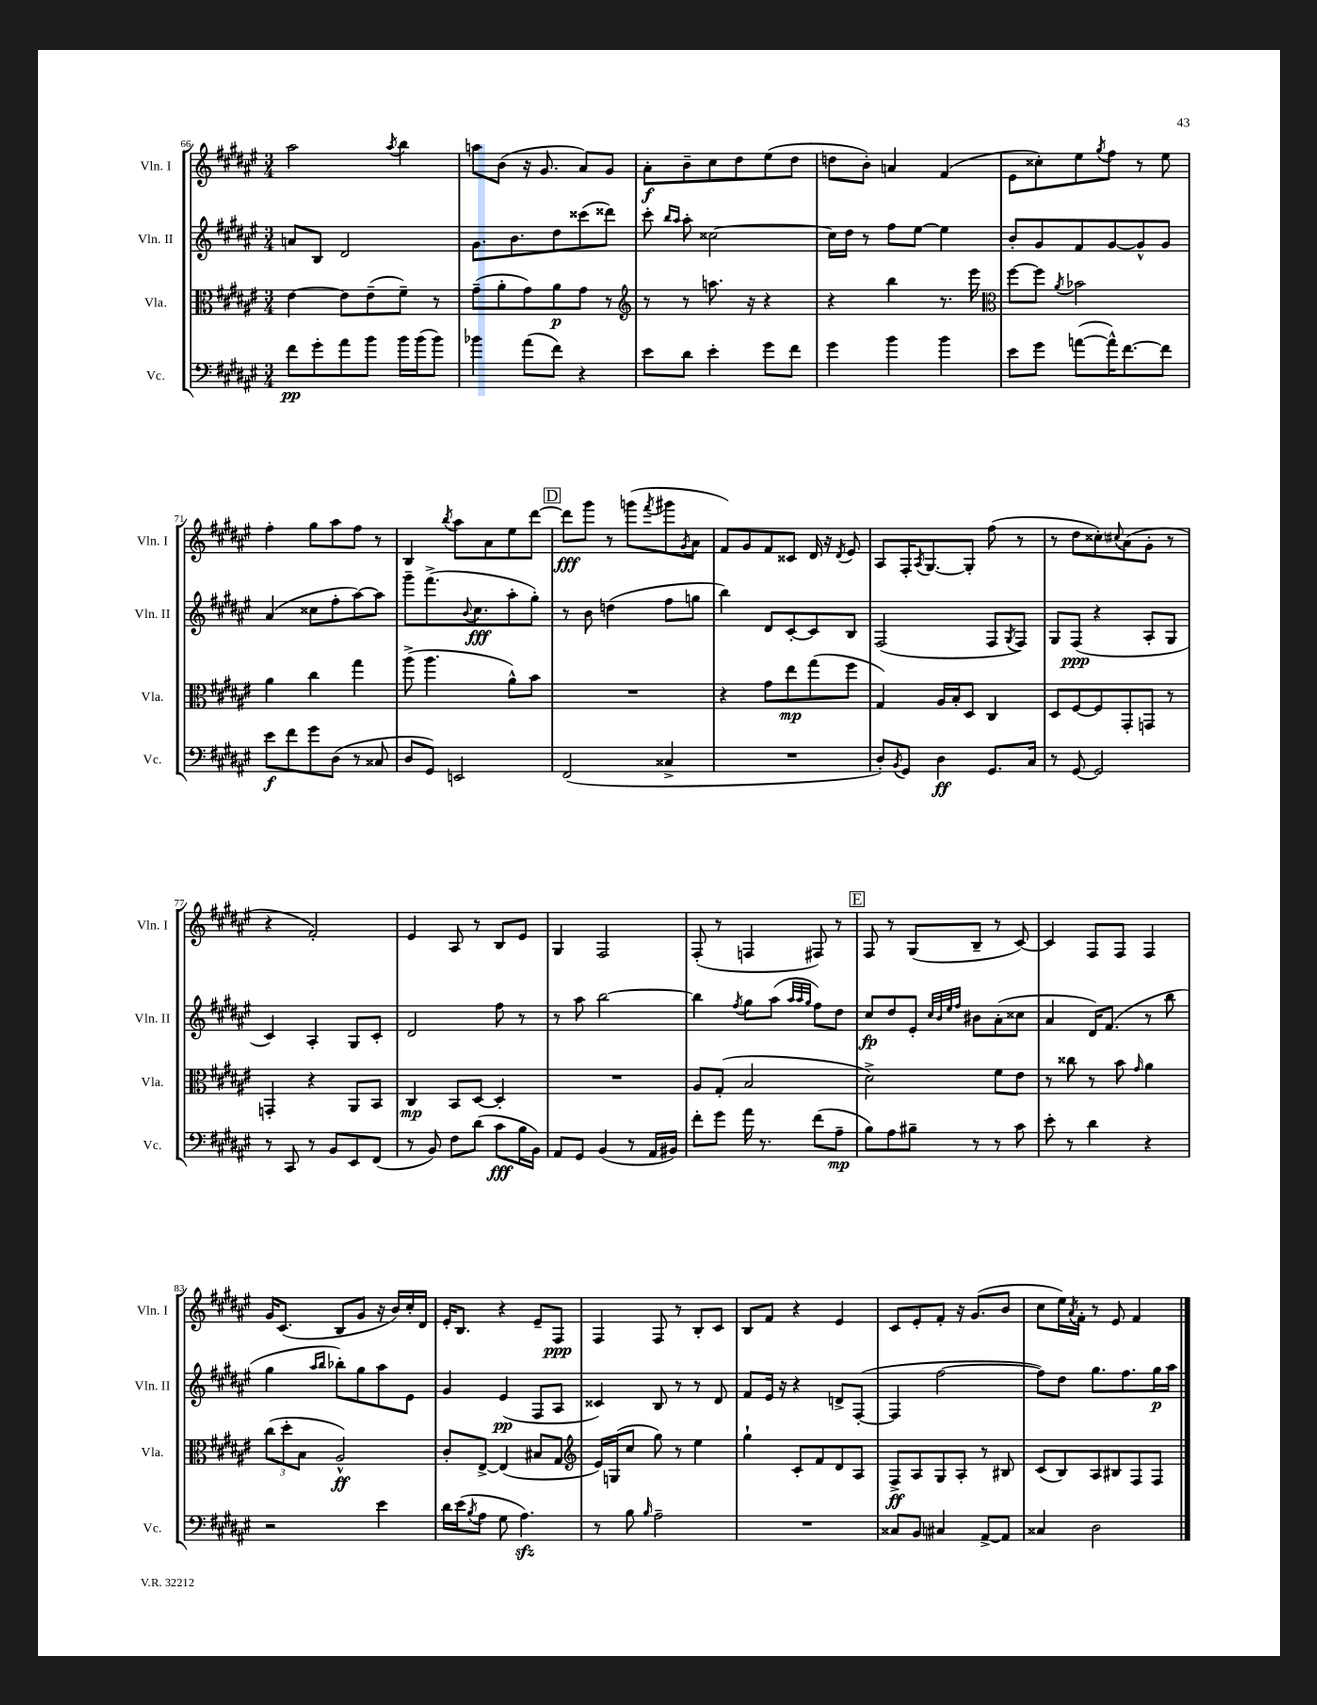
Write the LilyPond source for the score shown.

<<
\new StaffGroup <<
\new Staff = "s0" \with { instrumentName = "Vln. I" shortInstrumentName = "Vln. I" } {
    \clef treble \key fis \major \numericTimeSignature \time 3/4
    ais''2 \acciaccatura { ais''8 } b''4 |
    a''8 b'8( r16 gis'8. ais'8) gis'8 |
    ais'8-.\f b'8-- cis''8 dis''8 eis''8( dis''8 |
    d''8 b'8-.) a'4 fis'4( |
    eis'8 cisis''8-.) eis''8 \acciaccatura { gis''8 } fis''8 r8 eis''8 |
    fis''4-. gis''8 ais''8 fis''8 r8 |
    b4 \acciaccatura { b''8 } ais''8 ais'8 eis''8 dis'''8~ |
    \mark \markup { \box "D" } dis'''8\fff gis'''8 r8 g'''8( \acciaccatura { fis'''8 } gis'''8 \acciaccatura { gis'8 } ais'8 |
    fis'8) gis'8 fis'8 cisis'8 dis'16 r16 \acciaccatura { dis'8 } eis'8 |
    ais8 fis16-. \acciaccatura { ais8 } gis8.~ gis8-. fis''8( r8 |
    r8 dis''8 cisis''8-.) \appoggiatura { cis''8 } ais'8( gis'8-. r8 |
    r4 fis'2-.) |
    eis'4 ais8 r8 b8 eis'8 |
    gis4 fis2 |
    fis8-.( r8 f4 fis8) r8 |
    \mark \markup { \box "E" } fis8 r8 gis8( b8-- r8 cis'8~) |
    cis'4 fis8 fis8 fis4 |
    gis'16 cis'8.( b8 gis'8 r16 b'16) cis''16-. dis'16 |
    eis'16-. b8. r4 eis'8-- fis8\ppp |
    fis4 fis8 r8 b8-. cis'8 |
    b8 fis'8 r4 eis'4 |
    cis'8 eis'8-. fis'8-. r16 gis'8.( b'8 |
    cis''8 eis''16) \acciaccatura { ais'8 } fis'16-. r8 eis'8 fis'4 \bar "|." |
}
\new Staff = "s1" \with { instrumentName = "Vln. II" shortInstrumentName = "Vln. II" } {
    \clef treble \key fis \major \numericTimeSignature \time 3/4
    a'8 b8 dis'2 |
    gis'8. b'8. dis''8 cisis'''8( disis'''8) |
    cis'''8-. \grace { b''16 ais''16 } ais''8-. cisis''2~ |
    cisis''16 dis''16 r8 fis''8 eis''8~ eis''4 |
    b'8-. gis'8 fis'8 gis'8~ gis'8-^ gis'8 |
    ais'4( cisis''8 fis''8-. ais''8~) ais''8 |
    gis'''8-- fis'''8.->( \appoggiatura { b'8 } cis''8.\fff ais''8-. gis''8-.) |
    \mark \markup { \box "D" } r8 b'8 d''4( fis''8 g''8 |
    b''4) dis'8 cis'8~-. cis'8 b8 |
    fis2( fis8 \acciaccatura { gis8 } fis8) |
    gis8 fis8\ppp( r4 ais8-. gis8 |
    cis'4) ais4-. gis8 cis'8-. |
    dis'2 fis''8 r8 |
    r8 ais''8 b''2~ |
    b''4 \acciaccatura { fis''8 } gis''8 ais''8( \grace { ais''32 ais''32 gis''32 } fis''8) dis''8 |
    \mark \markup { \box "E" } cis''8\fp dis''8 eis'8-. \grace { cis''32 b'32 eis''32 fis''32 } bis'8 ais'8-.( cisis''8 |
    ais'4 dis'16) fis'8.( r8 b''8 |
    gis''4 \grace { ais''16 b''16 } bes''8-.) gis''8 ais''8 eis'8 |
    gis'4 eis'4\pp( fis8 ais8 |
    cisis'4) b8 r8 r8 dis'8 |
    fis'8 eis'16 r16 r4 d'8-> fis8~-.( |
    fis4 fis''2~ |
    fis''8) dis''8 gis''8. fis''8. gis''16\p ais''16 \bar "|." |
}
\new Staff = "s2" \with { instrumentName = "Vla." shortInstrumentName = "Vla." } {
    \clef alto \key fis \major \numericTimeSignature \time 3/4
    eis'4~ eis'8 eis'8--( fis'8--) r8 |
    gis'8--( ais'8-. gis'8) ais'8\p gis'8 r8 |
    \clef treble r8 r8 a''8. r16 r4 |
    r4 b''4 r8. eis'''16 |
    \clef alto fis''8~ fis''8 \acciaccatura { ais'8 } bes'2 |
    ais'4 cis''4 gis''4 |
    ais''8->( ais''4. ais'8-^) b'8 |
    \mark \markup { \box "D" } R2. |
    r4 gis'8 eis''8\mp gis''8( fis''8 |
    gis4) ais16 b16-. dis8 cis4 |
    dis8 fis8~ fis8 gis,8-. g,8 r8 |
    g,4-. r4 ais,8 b,8 |
    cis4\mp b,8 dis8~ dis4-. |
    R2. |
    ais8 gis8-.( b2 |
    \mark \markup { \box "E" } dis'2->) fis'8 eis'8 |
    r8 cisis''8 r8 b'8 \grace { gis'16 } ais'4 |
    \tuplet 3/2 { cis''8( dis''8-. b8 } ais2-^\ff) |
    cis'8-. eis8~-> eis4( bis8 gis8 |
    \clef treble eis'16) g16( cis''8 gis''8) r8 eis''4 |
    gis''4-! cis'8-. fis'8 dis'8 ais8 |
    fis8->\ff ais8 gis8 ais8-. r8 bis8 |
    cis'8( b8) ais8 bis8 fis8 fis8 \bar "|." |
}
\new Staff = "s3" \with { instrumentName = "Vc." shortInstrumentName = "Vc." } {
    \clef bass \key fis \major \numericTimeSignature \time 3/4
    fis'8\pp gis'8-. ais'8 b'8 b'16 b'16( b'8) |
    bes'4 ais'8( fis'8) r4 |
    eis'8 dis'8 eis'4-. gis'8 fis'8 |
    gis'4 b'4 b'4 |
    eis'8 gis'8 a'8~( a'16-^) fis'8.~ fis'8 |
    eis'8\f fis'8 gis'8 dis8( r8 cisis8 |
    dis8 gis,8) e,2 |
    \mark \markup { \box "D" } fis,2( cisis4-> |
    R2. |
    dis8-.) \acciaccatura { b,8 } gis,8 dis4\ff gis,8. cis16 |
    r8 gis,8~ gis,2 |
    r8 cis,8 r8 b,8 eis,8 fis,8( |
    r8 b,8) fis8 dis'8( cis'8\fff b16 b,16) |
    ais,8 gis,8 b,4( r8 ais,16 bis,16) |
    fis'8-. gis'8 ais'16 r8. fis'8( ais8--\mp |
    \mark \markup { \box "E" } b8) ais8 bis8-- r8 r8 cis'8 |
    eis'8-. r8 dis'4 r4 |
    r2 eis'4 |
    dis'16 eis'16( \acciaccatura { b8 } ais8 gis8 ais4.\sfz) |
    r8 b8 \grace { b16 } ais2-- |
    R2. |
    cisis8 b,8 cis4 ais,8~-> ais,8 |
    cisis4 dis2 \bar "|." |
}
>>
>>
\layout { \context { \Score currentBarNumber = #66 } }
